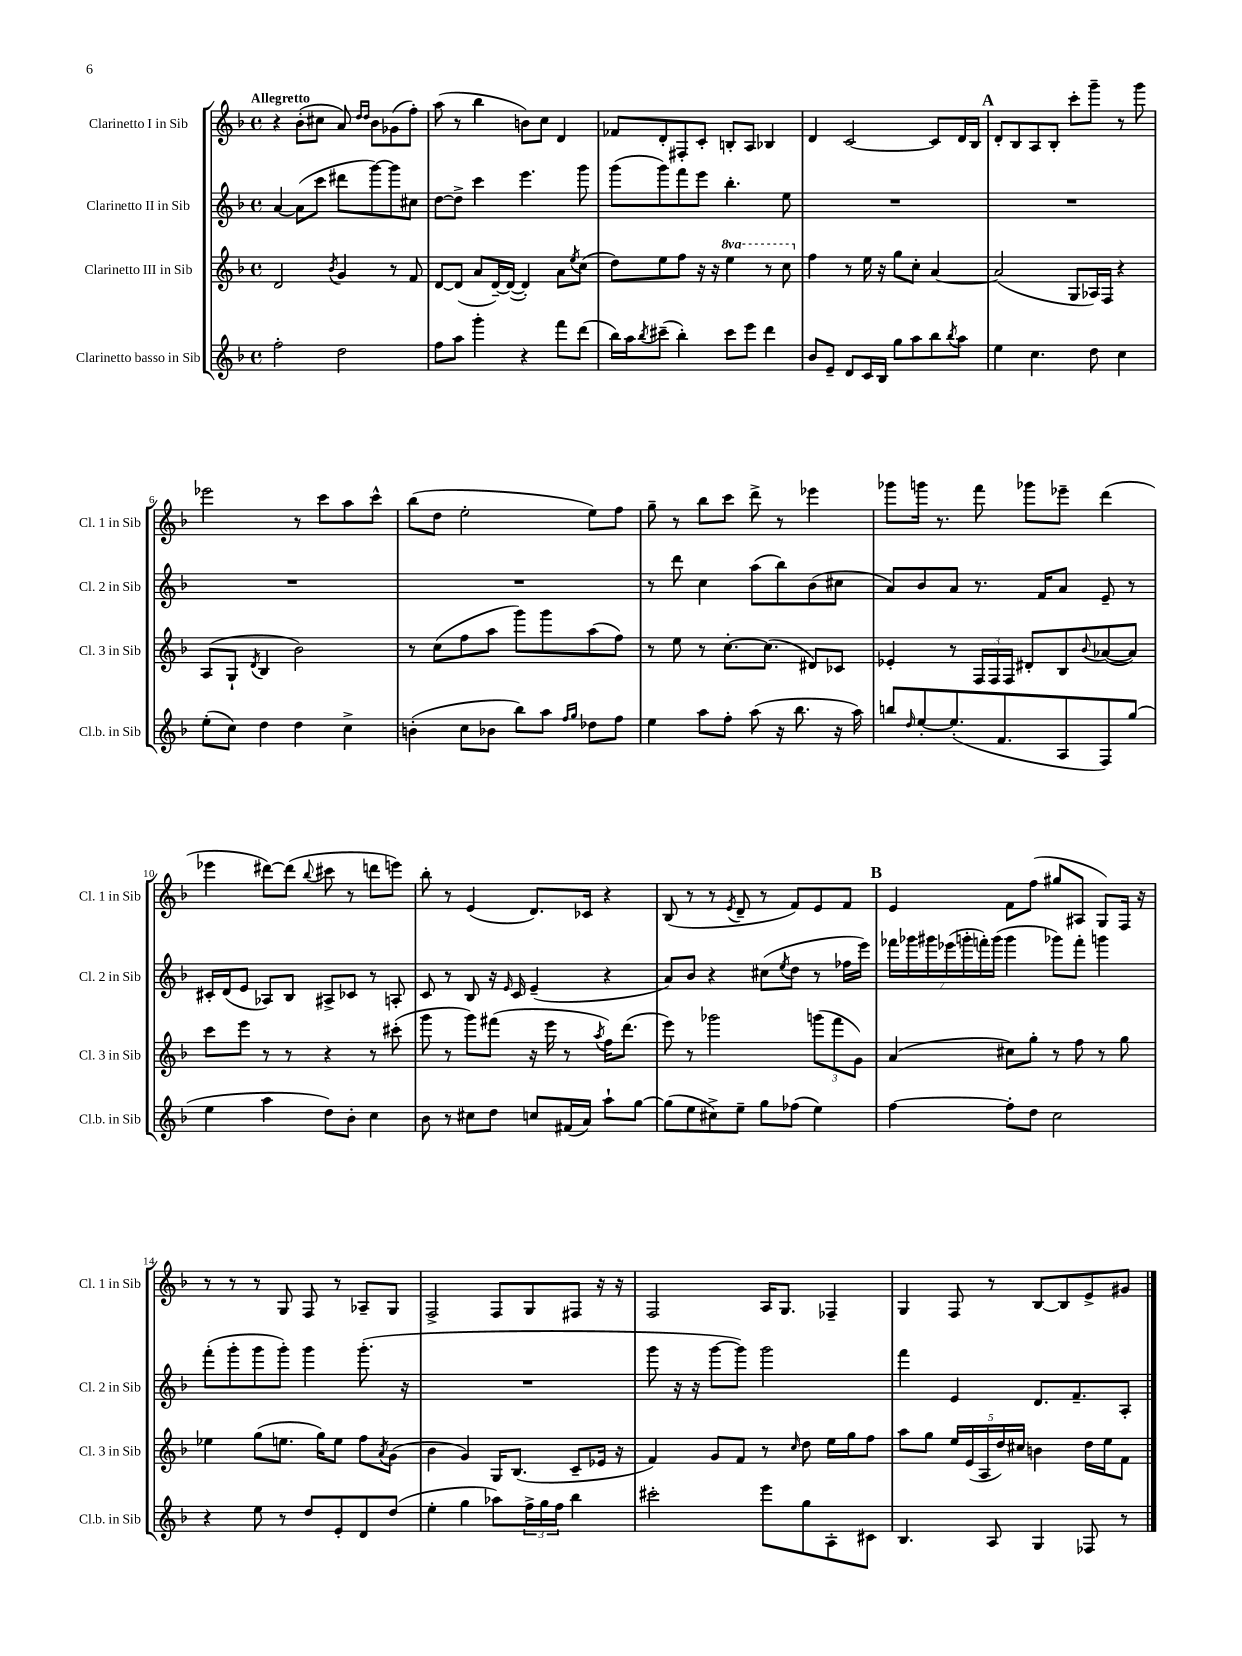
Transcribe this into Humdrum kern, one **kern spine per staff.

**kern	**kern	**kern	**kern
*staff4	*staff3	*staff2	*staff1
*clefG2	*clefG2	*clefG2	*clefG2
*k[b-]	*k[b-]	*k[b-]	*k[b-]
*M4/4	*M4/4	*M4/4	*M4/4
*met(c)	*met(c)	*met(c)	*met(c)
2ff'	2d	[4a	4r
.	.	(8a]	(8b-'
.	.	8ccc	8cc#
.	8qb-	.	.
2dd	4g	8ddd#	8a)
.	.	.	16qqdd
.	.	.	16qqdd
.	.	[8ggg)	8b-
.	8r	8ggg]	(8g-
.	8f	8cc#	8ff')
=	=	=	=
8ff	[8d	[8dd	(8aa
8aa	(8d]	8dd^]	8r
4ggg'	8a	4ccc	4bb-
.	[16d~)	.	.
.	(16d_	.	.
4r	4d'])	4.eee	8b)
.	.	.	8cc
8fff	8a	.	4d
.	8qee	.	.
(8ddd	(8cc	8ggg	.
=	=	=	=
16bb-)	8dd)	(8ggg	8f-
16aa	.	.	.
8qbb-	.	.	.
(8ccc#~	8ee	8ggg)	8d'
4bb-')	8ff	8fff	8F#'
.	16r	8eee	8c'
.	16r	.	.
8ccc#	4eee	4.bb-'	8B'
8eee	.	.	8A
4ddd	8r	.	4B-
.	8ccc	8ee	.
=	=	=	=
8b-	4ff	1r	4d
8e~	.	.	.
8d	8r	.	[2c
16c	16ee	.	.
16B-	16r	.	.
8gg	8gg	.	.
8aa	8cc'	.	.
8bb-	[4a	.	8c]
8qbb-	.	.	.
8aa	.	.	16d
.	.	.	16B-
=	=	=	=
4ee	(2a]	1r	8d'
.	.	.	8B-
4.cc	.	.	8A
.	.	.	8B-'
.	8G	.	8ccc'
8dd	16A-)	.	8ggg~
.	16F	.	.
4cc	4r	.	8r
.	.	.	8ggg
=	=	=	=
(8ee'	(8A	1r	2eee-
8cc)	8G`	.	.
.	8qd	.	.
4dd	4B-	.	.
4dd	2b-)	.	8r
.	.	.	8ccc
4cc^	.	.	8aa
.	.	.	8ccc^^
=	=	=	=
(4b'	8r	1r	(8bb-
.	(8cc	.	8dd
8cc	8ff	.	2ee'
8b-	8aa	.	.
8bb-)	8ggg)	.	.
8aa	8ggg	.	.
16qqff	.	.	.
16qqgg	.	.	.
8dd-	(8aa	.	8ee)
8ff	8ff)	.	8ff
=	=	=	=
4ee	8r	8r	8gg~
.	8ee	8ddd	8r
8aa	8r	4cc	8bb-
8ff'	[8.cc'	.	8ccc
(8aa	.	(8aa	8ddd^
.	(8.cc]	.	.
16r	.	8bb-)	8r
8.bb-	.	.	.
.	8d#)	(8b-	4eee-
16r	8c-	8cc#	.
16aa)	.	.	.
=	=	=	=
8bb	4e-'	8a)	8ggg-
16qqdd	.	.	.
[8ee'	.	8b-	16ggg
.	.	.	8.r
(8.ee']	8r	8a	.
.	24F	8.r	8fff
.	24F	.	.
8.f	.	.	.
.	24F	.	.
.	8d#'	.	8ggg-
.	.	16f	.
8A	8B-	8a	8eee-~
.	8qqb-	.	.
8F)	([8a-	8e~	(4ddd
(8gg	8a-])	8r	.
=	=	=	=
4ee	8ccc	16c#'	4eee-
.	.	(16d	.
.	8eee	8e	.
4aa	8r	8A-)	[8ddd#)
.	8r	8B-	(8ddd#]
.	.	.	8qqbb-
8dd)	4r	8A#^	8ccc#
8b-'	.	8c-	8r
4cc	8r	8r	8ddd
.	(8ccc#'	8A'	8eee)
=	=	=	=
8b-	8ggg	8c	8bb-'
8r	8r	8r	8r
8cc#	8ggg)	8B-	(4e
8dd	(8fff#	16r	.
.	.	16qqe	.
.	.	16c	.
8cc	16r	(4e~	8.d)
.	16eee	.	.
(16f#	8r	.	.
16a)	.	.	16c-
.	8qaa	.	.
8aa`	16ff)	4r	4r
.	(8.ddd	.	.
[8gg	.	.	.
=	=	=	=
(8gg]	8eee)	8a)	(8B-
8ee	8r	8b-	8r
8cc#^)	2ggg-	4r	8r
.	.	.	8qe
8ee~	.	.	8d~
8gg	.	(8cc#	8r
.	.	8qee	.
(8ff-	.	8dd	8f)
4ee)	(12ggg	8r	8e
.	12fff	.	.
.	.	16ff-	8f
.	12g)	.	.
.	.	16eee)	.
=	=	=	=
[4ff	(4a	28fff-	4e
.	.	28ggg-	.
.	.	28ggg#	.
.	.	(28eee-	.
.	.	28ggg'	.
.	.	28fff')	.
.	.	(28ggg	.
8ff']	8cc#)	4ggg	8f
8dd	8gg'	.	(8ff
2cc	8r	8ggg-)	8gg#
.	8ff	8fff'	8A#
.	8r	4ggg	8G)
.	8gg	.	16F
.	.	.	16r
=	=	=	=
4r	4ee-	(8fff'	8r
.	.	8ggg'	8r
8ee	(8gg	8ggg	8r
8r	8.ee	8ggg')	8G
8dd	.	4ggg	8F
.	16gg)	.	.
8e'	8ee	.	8r
8d	8ff	(8.ggg'	8A-~
.	8qa	.	.
(8dd	(8g	.	8G
.	.	16r	.
=	=	=	=
4ee'	4b-	1r	2F^
4gg	4g)	.	.
8aa-)	16G	.	8F
.	(8.B-	.	.
24ff^	.	.	8G
24gg	.	.	.
24ff	.	.	.
4bb-	8c~	.	8F#
.	16e-	.	16r
.	16r	.	16r
=	=	=	=
2ccc#'	4f)	8ggg	2F
.	.	16r	.
.	.	16r	.
.	8g	[8ggg	.
.	8f	8ggg])	.
8eee	8r	2ggg	16A
.	.	.	8.G
.	16qqcc	.	.
8gg	8dd	.	.
8A'	16ee	.	4F-~
.	16gg	.	.
8c#	8ff	.	.
=	=	=	=
4.B-	8aa	4fff	4G
.	8gg	.	.
.	20ee	4e	8F
.	(20e	.	.
.	20A	.	.
8A	.	.	8r
.	20dd)	.	.
.	20cc#	.	.
4G	4b	8.d	[8B-
.	.	.	8B-]
.	.	8.f~	.
8F-	16dd	.	8e^
.	16ee	.	.
8r	8f	8A'	8g#
==	==	==	==
*-	*-	*-	*-
